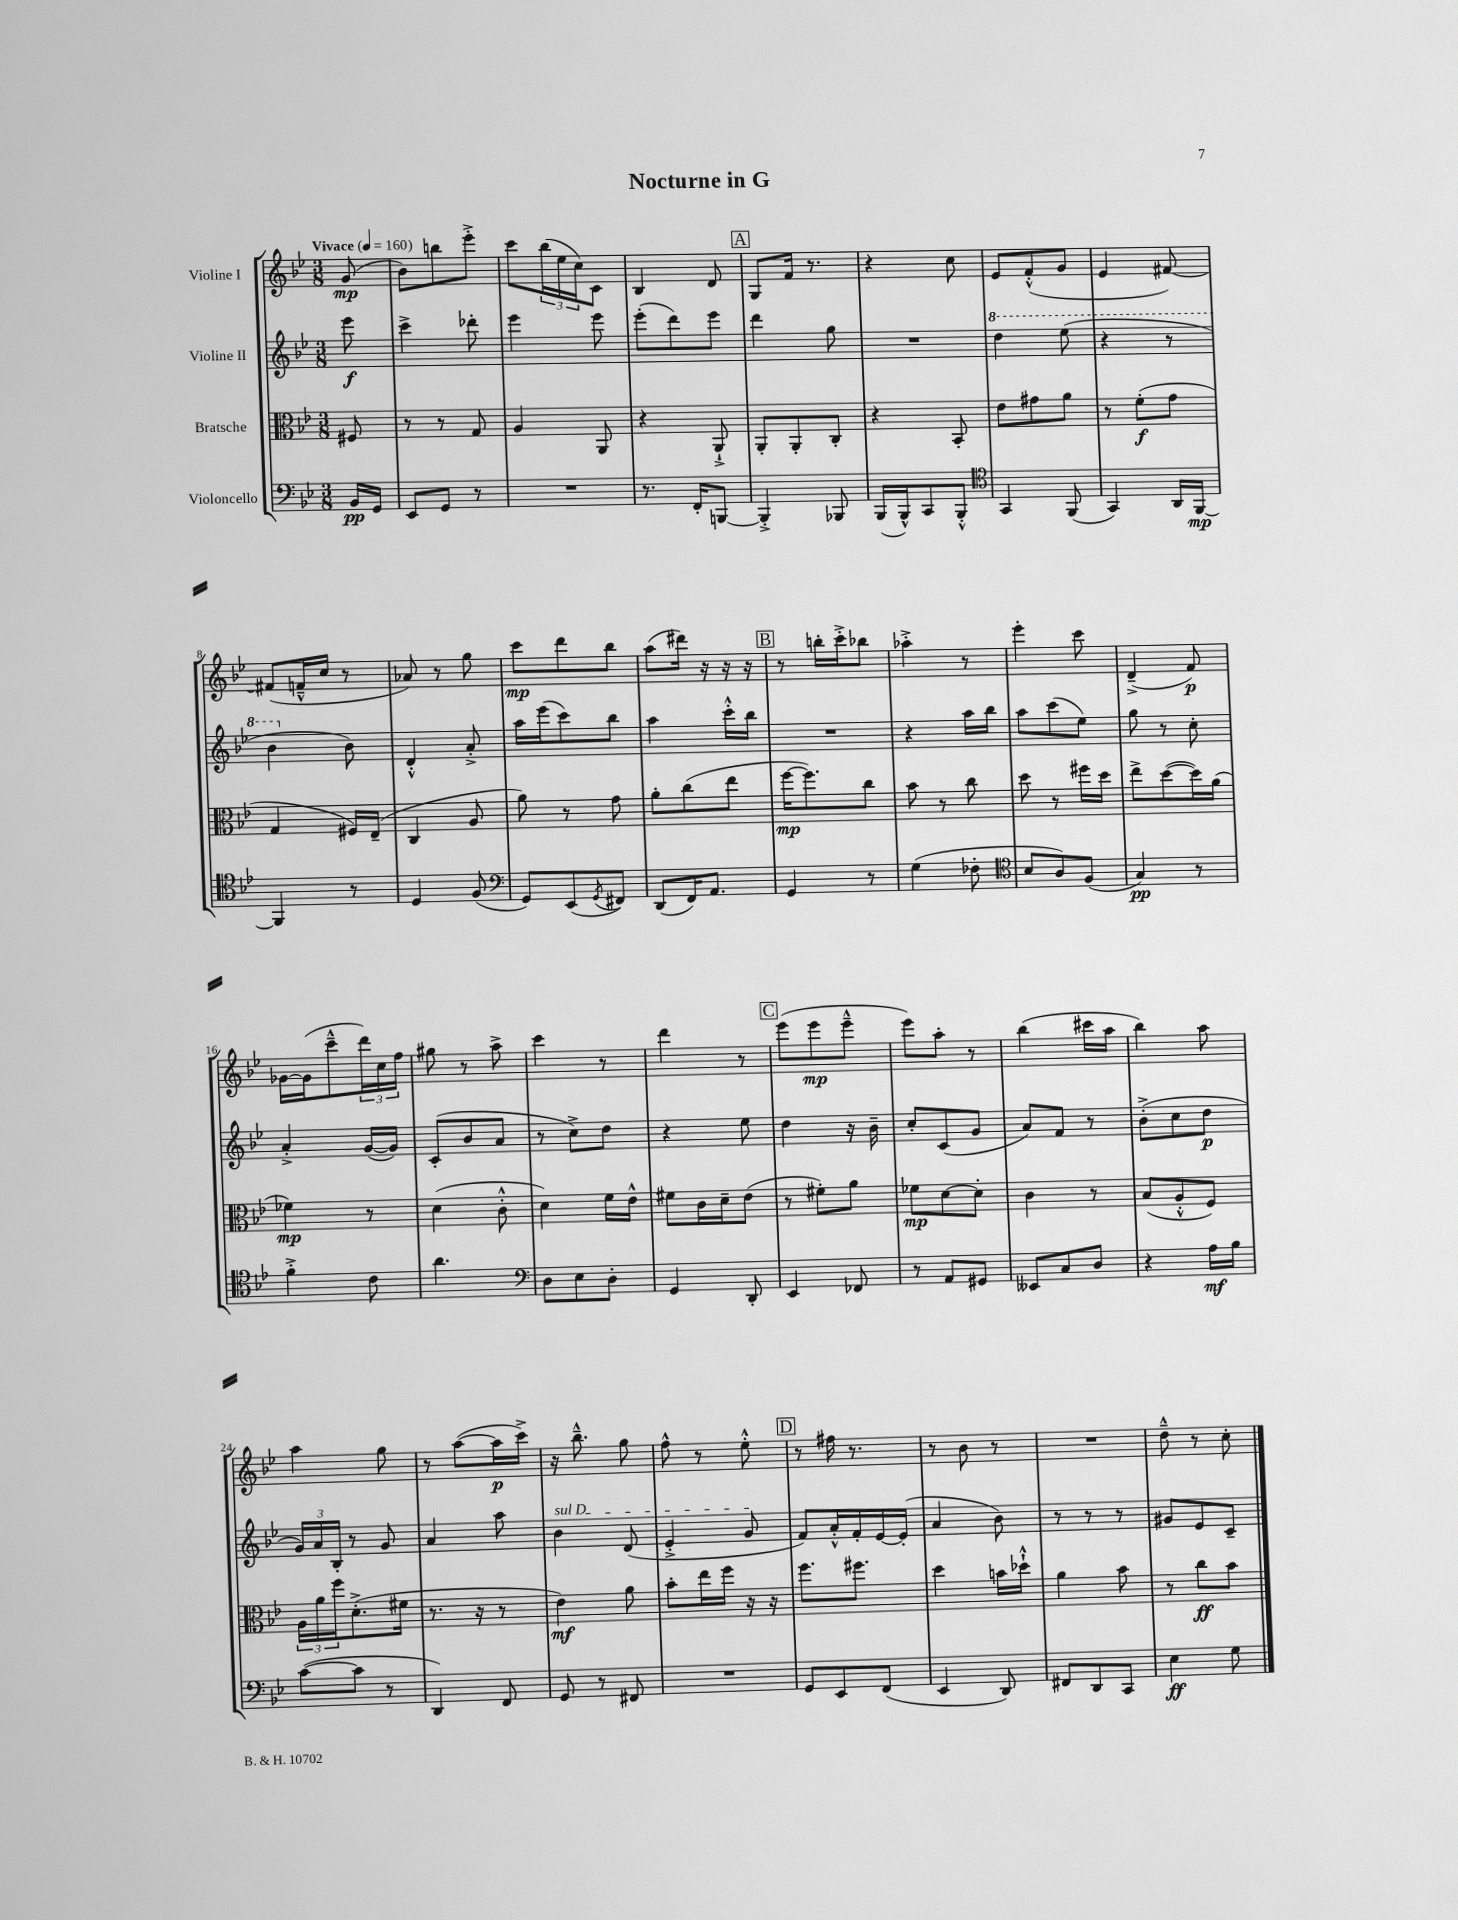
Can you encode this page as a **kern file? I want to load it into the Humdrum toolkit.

**kern	**dynam	**kern	**dynam	**kern	**dynam	**kern	**dynam
*part4	*part4	*part3	*part3	*part2	*part2	*part1	*part1
*staff4	*staff4	*staff3	*staff3	*staff2	*staff2	*staff1	*staff1
*I"Violoncello	*	*I"Bratsche	*	*I"Violine II	*	*I"Violine I	*
*clefF4	*	*clefC3	*	*clefG2	*	*clefG2	*
*k[b-e-]	*	*k[b-e-]	*	*k[b-e-]	*	*k[b-e-]	*
*M3/8	*	*M3/8	*	*M3/8	*	*M3/8	*
*MM160	*	*MM160	*	*MM160	*	*MM160	*
=	=	=	=	=	=	=	=
!	!	!	!	!	!	!LO:TX:a:B:t=Vivace	!
16BB-/LL	pp	8F#X/	.	8eee-\	f	(8g/	mp
16GG/JJ	.	.	.	.	.	.	.
=1	=1	=1	=1	=1	=1	=1	=1
8EE-/L	.	8r	.	4ccc^\	.	8b-\L)	.
8GG/J	.	8r	.	.	.	8bbn\	.
8r	.	8G/	.	8ddd-X'\	.	8eee-'^\J	.
=2	=2	=2	=2	=2	=2	=2	=2
4.r	.	4A/	.	4eee-\	.	8ccc\L	.
.	.	.	.	.	.	(24bb-\L	.
.	.	.	.	.	.	24ee-\	.
.	.	.	.	.	.	24cc\J)	.
.	.	8AA/	.	8eee-\	.	8c\J	.
=3	=3	=3	=3	=3	=3	=3	=3
8.r	.	4r	.	(8eee-'\L	.	4B-/	.
.	.	.	.	8ddd\)	.	.	.
16FF'/KL	.	.	.	.	.	.	.
[8BBBn/J	.	8AA`^/	.	8eee-\J	.	8d/	.
!!LO:REH:place=s1:t=A
=4	=4	=4	=4	=4	=4	=4	=4
4BBB'^/]	.	8AA'/L	.	4ddd\	.	8G/L	.
.	.	8AA'/	.	.	.	16f/Jk	.
.	.	.	.	.	.	8.r	.
8BBB-X/	.	8C'/J	.	8gg\	.	.	.
=5	=5	=5	=5	=5	=5	=5	=5
(16BBB-/LL	.	4r	.	4.r	.	4r	.
16BBB-^^/J)	.	.	.	.	.	.	.
8CC/	.	.	.	.	.	.	.
8BBB-'^^/J	.	8BB-'/	.	.	.	8cc\	.
=6	=6	=6	=6	=6	=6	=6	=6
*clefC4	*	*	*	*	*	*	*
*	*	*	*	*8va	*	*	*
4GG/	.	8e-\L	.	4ddd\	.	8e-/L	.
.	.	8g#X\	.	.	.	(8f'^^/	.
(8FF/	.	8a\J	.	(8eee-\	.	8g/J	.
=7	=7	=7	=7	=7	=7	=7	=7
4GG/)	.	8r	.	4r	.	4e-/	.
.	.	(8f'\L	f	.	.	.	.
16AA/LL	.	8g\J	.	8r	.	[8f#X/)	.
[16FF/JJ	mp	.	.	.	.	.	.
!!LO:LB:g=z
=8	=8	=8	=8	=8	=8	=8	=8
4FF/]	.	4G/	.	4bb-\	.	(8f#X/L]	.
.	.	.	.	.	.	16fn~^^/L	.
.	.	.	.	.	.	16cc/JJ	.
*	*	*	*	*X8va	*	*	*
8r	.	16F#X/LL)	.	8b-\)	.	8r	.
.	.	(16E-~/JJ	.	.	.	.	.
=9	=9	=9	=9	=9	=9	=9	=9
4D/	.	4C/	.	4d'^^/	.	8a-X/)	.
.	.	.	.	.	.	8r	.
(8F/	.	8A/	.	8a'^/	.	8gg\	.
=10	=10	=10	=10	=10	=10	=10	=10
*clefF4	*	*	*	*	*	*	*
8GG/L)	.	8a\)	.	16aa\LL	.	8ccc\L	mp
.	.	.	.	(16eee-\J	.	.	.
(8EE-/	.	8r	.	8ccc\)	.	8ddd\	.
8qGG/	.	.	.	.	.	.	.
8FF#X/J)	.	8g\	.	8bb-\J	.	8bb-\J	.
=11	=11	=11	=11	=11	=11	=11	=11
(8DD/L	.	8a'\L	.	4aa\	.	(8aa\L	.
16FF/K)	.	(8cc\	.	.	.	16ddd#X\Jk)	.
8.AA/J	.	.	.	.	.	16r	.
.	.	8ee-\J	.	16ccc'^^\LL	.	16r	.
.	.	.	.	16bb-\JJ	.	16r	.
!!LO:REH:place=s1:t=B
=12	=12	=12	=12	=12	=12	=12	=12
4GG/	.	[16ff\KL	mp	4.r	.	8r	.
.	.	8.ff\])	.	.	.	.	.
.	.	.	.	.	.	16bbn'\LL	.
.	.	.	.	.	.	16ccc'^\J	.
8r	.	8cc\J	.	.	.	8bb-X\J	.
=13	=13	=13	=13	=13	=13	=13	=13
(4G\	.	8b-\	.	4r	.	4aa-X'^\	.
.	.	8r	.	.	.	.	.
8F-X'\	.	8cc\	.	16aa\LL	.	8r	.
.	.	.	.	16bb-\JJ	.	.	.
=14	=14	=14	=14	=14	=14	=14	=14
*clefC4	*	*	*	*	*	*	*
8B-/L	.	8dd\	.	8aa\L	.	4eee-'\	.
8A/)	.	8r	.	(8ccc\	.	.	.
(8F/J	.	16ff#X\LL	.	8ee-\J)	.	8ccc\	.
.	.	16dd\JJ	.	.	.	.	.
=15	=15	=15	=15	=15	=15	=15	=15
4G/)	pp	8ee-^\L	.	8gg\	.	(4d~^/	.
.	.	([8dd\	.	8r	.	.	.
8r	.	16dd\L])	.	8cc'\	.	8f/)	p
.	.	(16a\JJ	.	.	.	.	.
!!LO:LB:g=z
=16	=16	=16	=16	=16	=16	=16	=16
4f'^\	.	4f-X\)	mp	4a'^/	.	[16g-X\LL	.
.	.	.	.	.	.	(16g-\J]	.
.	.	.	.	.	.	8ccc~^^\	.
8c\	.	8r	.	([16g/LL	.	24ddd\L)	.
.	.	.	.	.	.	24cc\	.
.	.	.	.	16g/JJ])	.	.	.
.	.	.	.	.	.	24ff\JJ	.
=17	=17	=17	=17	=17	=17	=17	=17
4.a\	.	(4d\	.	(8c'/L	.	8gg#X\	.
.	.	.	.	8b-/	.	8r	.
.	.	8c'^^\	.	8a/J	.	8aa^\	.
=18	=18	=18	=18	=18	=18	=18	=18
*clefF4	*	*	*	*	*	*	*
8D\L	.	4d\)	.	8r	.	4ccc\	.
8E-\	.	.	.	8cc^\L)	.	.	.
8D'\J	.	16f\LL	.	8dd\J	.	8r	.
.	.	16e-^^\JJ	.	.	.	.	.
=19	=19	=19	=19	=19	=19	=19	=19
4GG/	.	8f#X\L	.	4r	.	4ddd\	.
.	.	16c\L	.	.	.	.	.
.	.	16d~\J	.	.	.	.	.
8DD'/	.	(8e-\J	.	8ee-\	.	8r	.
!!LO:REH:place=s1:t=C
=20	=20	=20	=20	=20	=20	=20	=20
4EE-/	.	8r	.	4dd\	.	(8eee-\L	.
.	.	8f#X'\L)	.	.	.	8eee-\	mp
8FF-X/	.	8a\J	.	16r	.	8eee-~^^\J	.
.	.	.	.	16b-~\	.	.	.
=21	=21	=21	=21	=21	=21	=21	=21
8r	.	8f-X\L	mp	8cc'/L	.	8eee-\L)	.
8AA/L	.	[8d\	.	(8c/	.	8aa'\J	.
8GG#X/J	.	8d'\J]	.	8g/J	.	8r	.
=22	=22	=22	=22	=22	=22	=22	=22
8EE--X/L	.	4c\	.	8a/L)	.	(4bb-\	.
8C/	.	.	.	8f/J	.	.	.
8D/J	.	8r	.	8r	.	16ccc#X\LL	.
.	.	.	.	.	.	16aa\JJ	.
=23	=23	=23	=23	=23	=23	=23	=23
4r	.	(8B-/L	.	(8b-'^\L	.	4bb-\)	.
.	.	8A'^^/	.	8cc\	.	.	.
16A\LL	mf	8F/J)	.	8dd\J	p	8aa\	.
16B-\JJ	.	.	.	.	.	.	.
!!LO:LB:g=z
=24	=24	=24	=24	=24	=24	=24	=24
([8c\L	.	24A\LL	.	24g/LL)	.	4aa\	.
.	.	24a\	.	24a/	.	.	.
.	.	24ff\J	.	24B-'/JJ	.	.	.
8c\J]	.	(8.d'^\	.	8r	.	.	.
8r	.	.	.	8g/	.	8gg\	.
.	.	16f#X\Jk	.	.	.	.	.
=25	=25	=25	=25	=25	=25	=25	=25
4DD/)	.	8.r	.	4a/	.	8r	.
.	.	.	.	.	.	([8aa\L	.
.	.	16r	.	.	.	.	.
8FF/	.	8r	.	8aa\	.	16aa\L]	p
.	.	.	.	.	.	16ccc^\JJ)	.
=26	=26	=26	=26	=26	=26	=26	=26
!	!	!	!	!LO:TX:a:i:t=sul D	!	!	!
8GG/	.	4e-\)	mf	4b-\	.	16r	.
.	.	.	.	.	.	8.bb-~^^\	.
8r	.	.	.	.	.	.	.
8FF#X/	.	8a\	.	(8d/	.	8gg\	.
=27	=27	=27	=27	=27	=27	=27	=27
4.r	.	8b-'\L	.	4e-'^/	.	8ff^^\	.
.	.	16ee-\L	.	.	.	8r	.
.	.	16ff\JJ	.	.	.	.	.
.	.	16r	.	8g/	.	8ee-'^^\	.
.	.	16r	.	.	.	.	.
!!LO:REH:place=s1:t=D
=28	=28	=28	=28	=28	=28	=28	=28
8GG/L	.	8.ff\L	.	8f/L)	.	8r	.
8EE-/	.	.	.	16a'^^/L	.	16ff#X\	.
.	.	8.ff#X\J	.	16f'/	.	8.r	.
(8FF/J	.	.	.	[16e-/	.	.	.
.	.	.	.	(16e-'/JJ]	.	.	.
=29	=29	=29	=29	=29	=29	=29	=29
4EE-/	.	4dd\	.	4a/	.	8r	.
.	.	.	.	.	.	8b-\	.
8DD/)	.	16bn\LL	.	8b-\)	.	8r	.
.	.	16dd-X`^^\JJ	.	.	.	.	.
=30	=30	=30	=30	=30	=30	=30	=30
8FF#X/L	.	4a\	.	8r	.	4.r	.
8DD/	.	.	.	8r	.	.	.
8CC/J	.	8b-\	.	8r	.	.	.
=31	=31	=31	=31	=31	=31	=31	=31
4E-\	ff	8r	.	8g#X/L	.	8dd~^^\	.
.	.	8cc\L	ff	8e-/	.	8r	.
8G\	.	8b-\J	.	8c~/J	.	8cc'\	.
==	==	==	==	==	==	==	==
*-	*-	*-	*-	*-	*-	*-	*-
